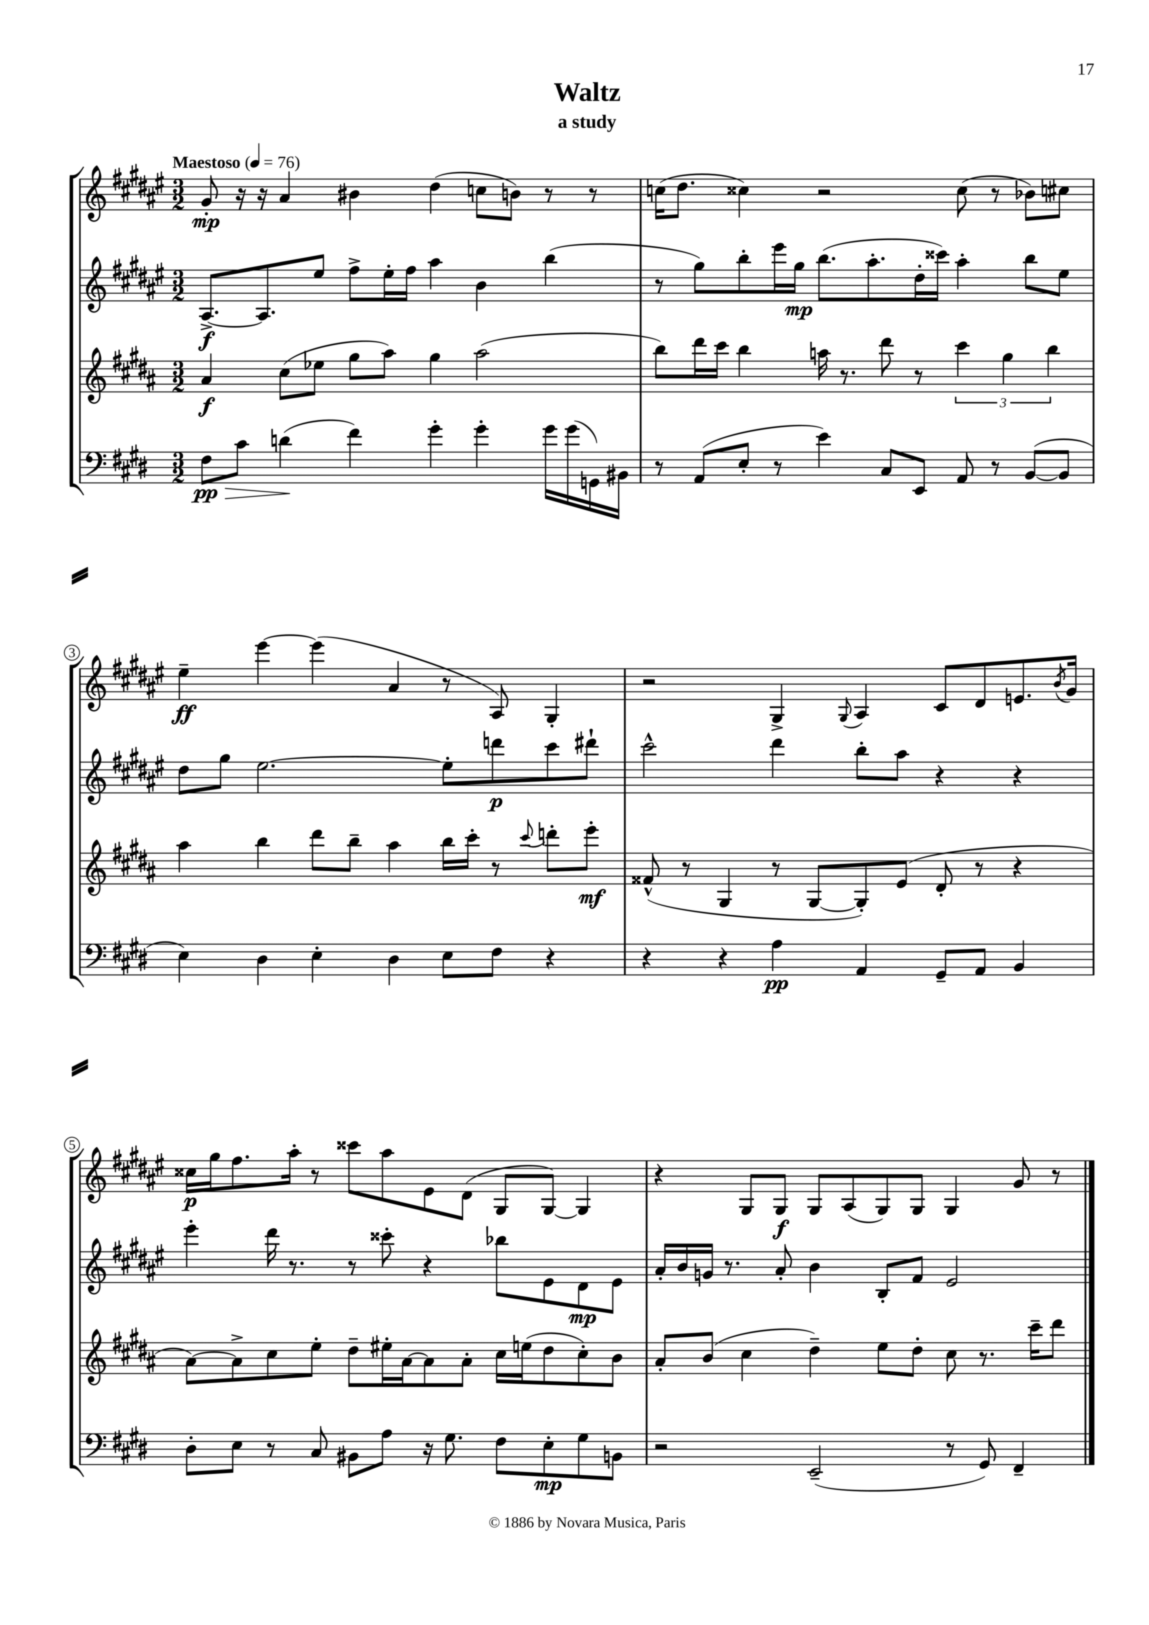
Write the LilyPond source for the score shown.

\header { title = "Waltz" subtitle = "a study" }
<<
\new StaffGroup <<
\new Staff = "s0" {
    \clef treble \key fis \major \numericTimeSignature \time 3/2 \tempo "Maestoso" 4 = 76
    gis'8-.\mp r16 r16 ais'4 bis'4 dis''4( c''8 b'8) r8 r8 |
    c''16( dis''8. cisis''4) r2 cisis''8( r8 bes'8) cis''8 |
    eis''4--\ff eis'''4~ eis'''4( ais'4 r8 ais8) gis4-. |
    r2 gis4-> \appoggiatura { gis8 } ais4 cis'8 dis'8 e'8. \acciaccatura { b'8 } gis'16 |
    cisis''16\p gis''16 fis''8. ais''16-. r8 cisis'''8 ais''8 eis'8 dis'8( gis8 gis8~) gis4 |
    r4 gis8 gis8\f gis8 ais8( gis8) gis8 gis4 gis'8 r8 \bar "|." |
}
\new Staff = "s1" {
    \clef treble \key fis \major \numericTimeSignature \time 3/2
    ais8.~->\f ais8. eis''8 fis''8-> eis''16-. fis''16 ais''4 b'4 b''4( |
    r8 gis''8) b''8-. eis'''16 gis''16\mp b''8.( ais''8.-. dis''16-. cisis'''16) ais''4-. b''8 eis''8 |
    dis''8 gis''8 eis''2.~ eis''8-. d'''8\p cis'''8 dis'''8-! |
    cis'''2-^ dis'''4 b''8-. ais''8 r4 r4 |
    eis'''4-. dis'''16 r8. r8 cisis'''8-. r4 bes''8 eis'8 dis'8\mp eis'8 |
    ais'16-. b'16 g'16 r8. ais'8-. b'4 b8-. fis'8 eis'2 \bar "|." |
}
\new Staff = "s2" {
    \clef treble \key b \major \numericTimeSignature \time 3/2
    ais'4\f cis''8( ees''8 gis''8 ais''8) gis''4 ais''2( |
    b''8) dis'''16 cis'''16 b''4 a''16 r8. dis'''8 r8 \tuplet 3/2 { cis'''4 gis''4 b''4 } |
    ais''4 b''4 dis'''8 b''8-- ais''4 b''16 cis'''16-. r8 \appoggiatura { cis'''8 } d'''8-. e'''8-.\mf |
    fisis'8-^( r8 gis4 r8 gis8~ gis8-.) e'8( dis'8-. r8 r4 |
    ais'8~) ais'8-> cis''8 e''8-. dis''8-- eis''16-. ais'16~ ais'8 ais'8-. cis''16 e''16( dis''8 cis''8-.) b'8 |
    ais'8-. b'8( cis''4 dis''4--) e''8 dis''8-. cis''8 r8. cis'''16-- dis'''8 \bar "|." |
}
\new Staff = "s3" {
    \clef bass \key e \major \numericTimeSignature \time 3/2
    fis8\pp\> cis'8 d'4\!( fis'4) gis'4-. gis'4-. gis'16 gis'16( g,16) bis,16 |
    r8 a,8( e8-. r8 e'4) cis8 e,8 a,8 r8 b,8~( b,8 |
    e4) dis4 e4-. dis4 e8 fis8 r4 |
    r4 r4 a4\pp a,4 gis,8-- a,8 b,4 |
    dis8-. e8 r8 cis8 bis,8 a8 r16 gis8. fis8 e8-.\mp gis8 b,8 |
    r2 e,2--( r8 gis,8) fis,4-- \bar "|." |
}
>>
>>
\layout { \context { \Score \override BarNumber.stencil = #(make-stencil-circler 0.1 0.3 ly:text-interface::print) } }
